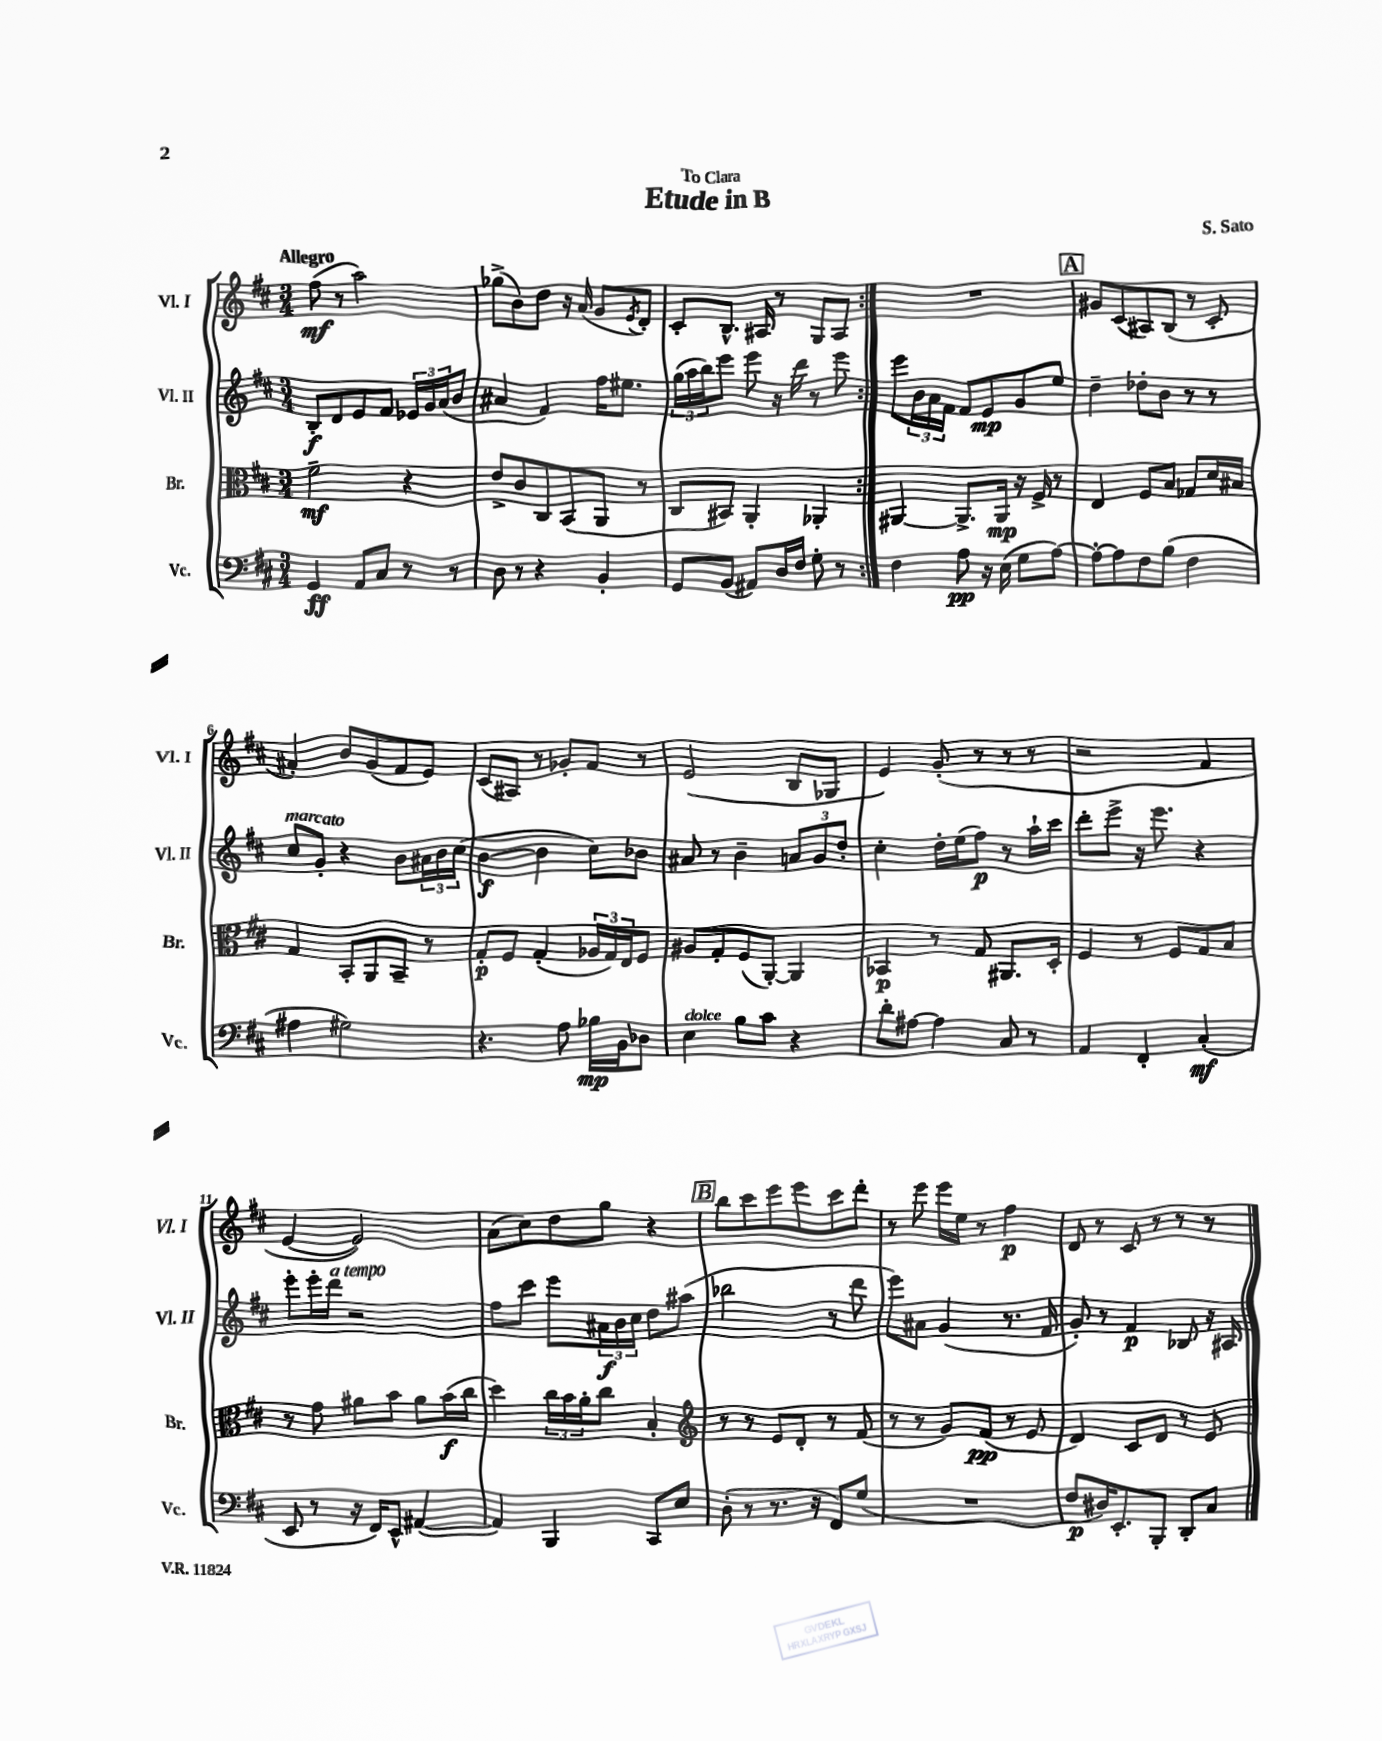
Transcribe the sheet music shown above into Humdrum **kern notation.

**kern	**kern	**kern	**kern
*staff4	*staff3	*staff2	*staff1
*clefF4	*clefC3	*clefG2	*clefG2
*k[f#c#]	*k[f#c#]	*k[f#c#]	*k[f#c#]
*M3/4	*M3/4	*M3/4	*M3/4
4GG	2f#~	8B'	(8ff#
.	.	8d	8r
8AA	.	8e	2aa)
8C#	.	8f#	.
8r	4r	24e-	.
.	.	24g	.
.	.	(24a	.
8r	.	8b	.
=	=	=	=
8D	8e^	4a#	(8gg-^
8r	8c#	.	8b)
4r	8C#	4f#)	8dd
.	(8BB	.	16r
.	.	.	(16a
4BB'	8AA	16ff#	8g
.	.	8.ee#	.
.	.	.	8qe
.	8r	.	8d')
=	=	=	=
8GG	8C#	(24gg	8c#'
.	.	24aa	.
.	.	24bb)	.
(8BB	8BB#)	8eee	8.B^^
8AA#)	4AA'	8eee	.
.	.	.	16A#
16D	.	16r	8r
16F#	.	16ddd	.
8G'	4AA-'	8r	8G
8r	.	8eee	8A#
=:|!	=:|!	=:|!	=:|!
4F#	[4AA#	8eee	2.r
.	.	24b	.
.	.	24a	.
.	.	24f#	.
8A	8.AA#^]	8f#	.
16r	.	8e	.
(16E	16AA#	.	.
8G	16r	8g	.
.	16F#^	.	.
[8A)	8r	8ee	.
=	=	=	=
8A'_	4E	4dd~	8g#
8A]	.	.	(8c#
8F#	8F#	8dd-'	8A#)
(8B	8B	8b	(8B
4F#	8G-	8r	8r
.	16d	8r	8c#'
.	16B#	.	.
=	=	=	=
4A#	4G	8cc#	4a#')
.	.	8g'	.
2G#)	8BB'	4r	8b
.	8AA	.	(8g
.	8BB~	8b	8f#
.	8r	24a#	8e)
.	.	24b	.
.	.	(24cc#	.
=	=	=	=
4.r	8G'	[4b	(8c#
.	8F#	.	8A#)
.	(4G'	4b]	8r
8A	.	.	8g-'
16B-	24A-	8cc#)	8f#
.	24G)	.	.
16BB	.	.	.
.	24E	.	.
8D-	8F#	8b-	8r
=	=	=	=
4E	8A#	8a#	(2e
.	8G'	8r	.
8B	(8F#	4b~	.
8c#	[8AA')	.	.
4r	4AA]	12a	8B
.	.	12g	.
.	.	.	8G-
.	.	12dd'	.
=	=	=	=
8d'	4BB-	4cc#'	4e)
[8A#	.	.	.
4A#]	8r	16dd'	(8g'
.	.	(16ee	.
.	8G	8ff#)	8r
8C#	8.AA#	8r	8r
8r	.	16aa`	8r
.	16D'	16ccc#	.
=	=	=	=
4AA	4F#	8ddd'	2r
.	.	8eee^	.
4FF#'	8r	16r	.
.	.	8.eee	.
.	8F#	.	.
(4C#'	8G	4r	4f#
.	8B	.	.
=	=	=	=
8EE	8r	8eee'	[4e
8r	8g	16eee'	.
.	.	16ddd	.
16r	8a#	2r	2e])
16FF#)	.	.	.
8EE^^	8b	.	.
([4AA#	8a#	.	.
.	(16b	.	.
.	16cc#	.	.
=	=	=	=
4AA#])	4dd)	8ff#	(8a
.	.	8ccc#	8cc#)
4BBB	24cc#	8eee	8dd
.	24b	.	.
.	24a'	.	.
.	8cc#	24a#	8gg
.	.	24b	.
.	.	24cc#	.
8CC#	4B'	8dd	4r
8E	.	(8aa#	.
=	=	=	=
*	*clefG2	*	*
(8D'	8r	2bb-	8bb
8r	8r	.	8ccc#
8.r	8e	.	8eee
.	8d'	.	8eee
16r	.	.	.
8FF#)	8r	8r	8ccc#
(8G	(8f#	8ddd	8ddd'
=	=	=	=
2.r	8r	8eee)	8r
.	8r	8a#	8eee
.	8g)	(4g	16eee
.	.	.	16ee
.	(8f#	.	8r
.	8r	8.r	4ff#
.	8e	.	.
.	.	16f#	.
=	=	=	=
8F#	4d)	8g')	8d
16D#)	.	8r	8r
8.EE'	.	.	.
.	8c#	4f#	8c#
8BBB'	8d	.	8r
8DD'	8r	8B-	8r
8C#	8e	16r	8r
.	.	16A#	.
==	==	==	==
*-	*-	*-	*-
